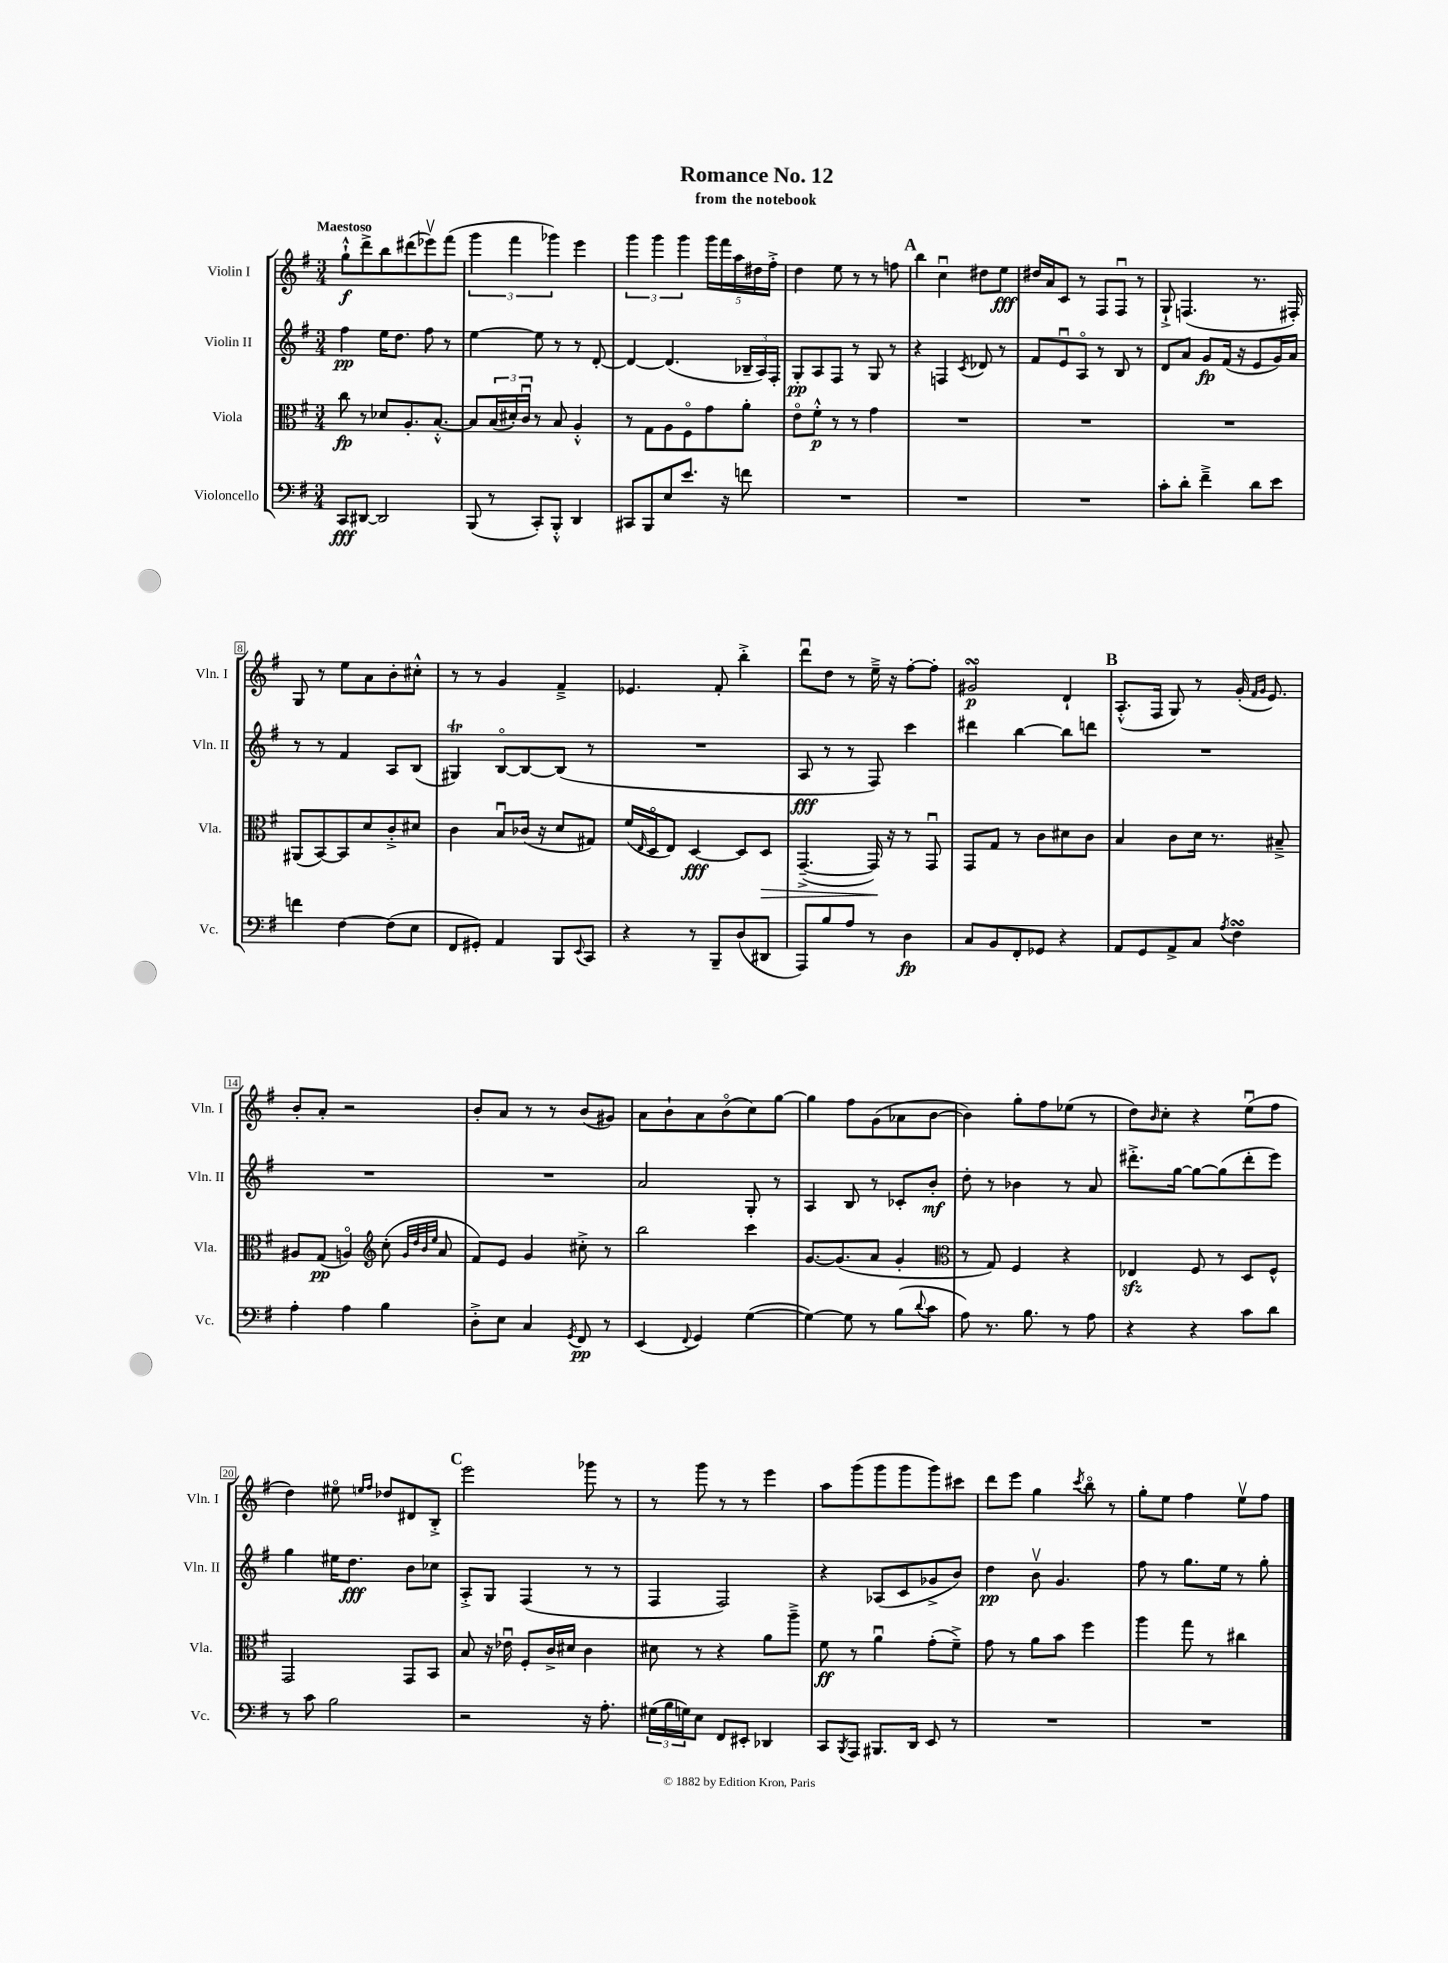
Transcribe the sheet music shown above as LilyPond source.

\header { title = "Romance No. 12" subtitle = "from the notebook" }
<<
\new StaffGroup <<
\new Staff = "s0" \with { instrumentName = "Violin I" shortInstrumentName = "Vln. I" } {
    \clef treble \key g \major \numericTimeSignature \time 3/4 \tempo "Maestoso"
    g''8-!-^\f d'''8-> b''8 dis'''8( ees'''8\upbow) fis'''8( |
    \tuplet 3/2 { g'''4 fis'''4 ges'''4) } e'''4 |
    \tuplet 3/2 { g'''4 g'''4 g'''4 } \tuplet 5/4 { g'''16 fis'''16 a''16 dis''16 fis''16-.-> } |
    d''4 e''8 r8 r8 f''8 |
    \mark \markup { \bold "A" } b''4 c''4\downbow dis''8 e''8\fff |
    dis''16 a'16 c'8 r8 fis8 fis8\downbow r8 |
    g8-!-> f4.( r8. fis16-.) |
    g8 r8 e''8 a'8 b'8-. cis''8-.-^ |
    r8 r8 g'4 fis'4---> |
    ees'4. fis'8-. b''4-.-> |
    d'''8\downbow d''8 r8 e''16---> r16 fis''8~-. fis''8-. |
    gis'2\turn\p d'4-! |
    \mark \markup { \bold "B" } a8.-.-^( fis16 g8) r8 g'16-.( \grace { fis'16 g'16 } e'8.) |
    b'8-. a'8-. r2 |
    b'8-. a'8 r8 r8 b'8( gis'8) |
    a'8 b'8-! a'8 b'8\flageolet( c''8) g''8~ |
    g''4 fis''8 g'8( aes'8 b'8~ |
    b'4) g''8-. fis''8 ees''8( r8 |
    d''8) \grace { b'16 } c''8-. r4 e''8\downbow( fis''8 |
    d''4) eis''8\flageolet \grace { e''16 fis''16 } des''8 dis'8 b8-.-> |
    \mark \markup { \bold "C" } e'''2 ges'''8 r8 |
    r8 g'''8 r8 r8 e'''4 |
    a''8 g'''8( g'''8 g'''8 g'''8) cis'''8 |
    d'''8 e'''8 g''4 \acciaccatura { c'''8 } b''8\flageolet r8 |
    g''8-. e''8 fis''4 e''8\upbow fis''8 \bar "|." |
}
\new Staff = "s1" \with { instrumentName = "Violin II" shortInstrumentName = "Vln. II" } {
    \clef treble \key g \major \numericTimeSignature \time 3/4
    fis''4\pp e''16 d''8. fis''8 r8 |
    e''4~ e''8 r8 r8 d'8~-. |
    d'4~ d'4.( \tuplet 3/2 { bes16-- a16) fis16-. } |
    g8-.\pp a8 fis8 r8 g8 r8 |
    \mark \markup { \bold "A" } r4 f4 \acciaccatura { c'8 } des'8 r8 |
    fis'8 e'8\downbow a8\flageolet r8 b8 r8 |
    d'8 a'8 g'8\fp fis'16( r16 e'8 g'16) a'16 |
    r8 r8 fis'4 a8 b8( |
    gis4\trill) b8~\flageolet b8~ b8( r8 |
    R2. |
    a8\fff r8 r8 fis8) c'''4 |
    dis'''4 b''4~ b''8 d'''8 |
    \mark \markup { \bold "B" } R2. |
    R2. |
    R2. |
    a'2 g8-. r8 |
    a4 b8 r8 ces'8-. b'8-.\mf |
    d''8-. r8 bes'4 r8 a'8 |
    dis'''8.-.-> g''16~ g''8~ g''8( dis'''8-. e'''8) |
    g''4 eis''16 d''8.\fff b'8 ces''8 |
    \mark \markup { \bold "C" } a8-.-> g8 fis4( r8 r8 |
    fis4 fis2) |
    r4 aes8( c'8 ges'8-> b'8) |
    d''4\pp b'8\upbow g'4. |
    fis''8 r8 g''8. e''16 r8 g''8-. \bar "|." |
}
\new Staff = "s2" \with { instrumentName = "Viola" shortInstrumentName = "Vla." } {
    \clef alto \key g \major \numericTimeSignature \time 3/4
    c''8\fp r8 des'8 a8.-. b8.~-.-^ |
    b8 \tuplet 3/2 { b16( dis'16-.) c'16\downbow } r8 b8 a4-.-^ |
    r8 g8 a8 fis8\flageolet g'8 a'8-. |
    e'8\flageolet fis'8-.-^\p r8 r8 g'4 |
    \mark \markup { \bold "A" } R2. |
    R2. |
    R2. |
    ais,8( b,8~) b,8 d'8 c'8-.-> dis'8 |
    c'4 b8\downbow ces'16( r16 d'8 gis8) |
    fis'16( \grace { e16 } d16\flageolet e8) d4~\fff d8 d8\> |
    g,4.~--->( g,16\!) r16 r8 g,8\downbow |
    g,8 g8 r8 c'8 dis'8 c'8 |
    \mark \markup { \bold "B" } b4 c'8 d'16 r8. bis8---> |
    ais8 g8\pp( a4\flageolet) \clef treble c''8-.( \grace { g'32 d''32 b'32 e''32 } a'8 |
    fis'8) e'8 g'4 cis''8-.-> r8 |
    b''2 c'''4 |
    g'8.~ g'8.( a'8 g'4-. |
    \clef alto r8 g8) fis4 r4 |
    ees4\sfz fis8 r8 d8 fis8-^ |
    g,2 g,8 b,8 |
    \mark \markup { \bold "C" } b8 r16 ees'16\downbow fis8-. c'16-> dis'16 c'4 |
    dis'8 r8 r4 a'8 a''8---> |
    fis'8\ff r8 a'4\downbow g'8-.( fis'8--->) |
    g'8 r8 a'8 b'8 fis''4 |
    a''4 g''8 r8 cis''4 \bar "|." |
}
\new Staff = "s3" \with { instrumentName = "Violoncello" shortInstrumentName = "Vc." } {
    \clef bass \key g \major \numericTimeSignature \time 3/4
    c,8\fff dis,8~ dis,2 |
    b,,8( r8 c,8-.) b,,8-.-^ d,4 |
    cis,8 b,,8 e8 e'8. r16 f'8 |
    R2. |
    \mark \markup { \bold "A" } R2. |
    R2. |
    c'8-. d'8-. fis'4---> d'8 e'8 |
    f'4 fis4~ fis8( e8 |
    fis,8 gis,8-.) a,4 b,,8 \appoggiatura { e,8 } c,8 |
    r4 r8 b,,8-- d8( dis,8 |
    a,,8) b8 a8 r8 d4\fp |
    c8 b,8 fis,8-. ges,8 r4 |
    \mark \markup { \bold "B" } a,8 g,8 a,8-> c8 \acciaccatura { a8 } fis4\turn |
    a4-. a4 b4 |
    d8-.-> e8 c4 \acciaccatura { g,8 } fis,8\pp r8 |
    e,4( \appoggiatura { fis,8 } g,4) g4~( |
    g4~) g8 r8 b8( \appoggiatura { d'8 } c'8 |
    a8) r8. b8. r8 a8 |
    r4 r4 c'8 d'8 |
    r8 c'8 b2 |
    \mark \markup { \bold "C" } r2 r16 a8.-. |
    \tuplet 3/2 { gis16( b16 g16) } e8 fis,8 eis,8-. des,4 |
    c,8 \acciaccatura { b,,8 } a,,8 bis,,8. d,16 e,8 r8 |
    R2. |
    R2. \bar "|." |
}
>>
>>
\layout { \context { \Score \override BarNumber.stencil = #(make-stencil-boxer 0.1 0.3 ly:text-interface::print) } }
